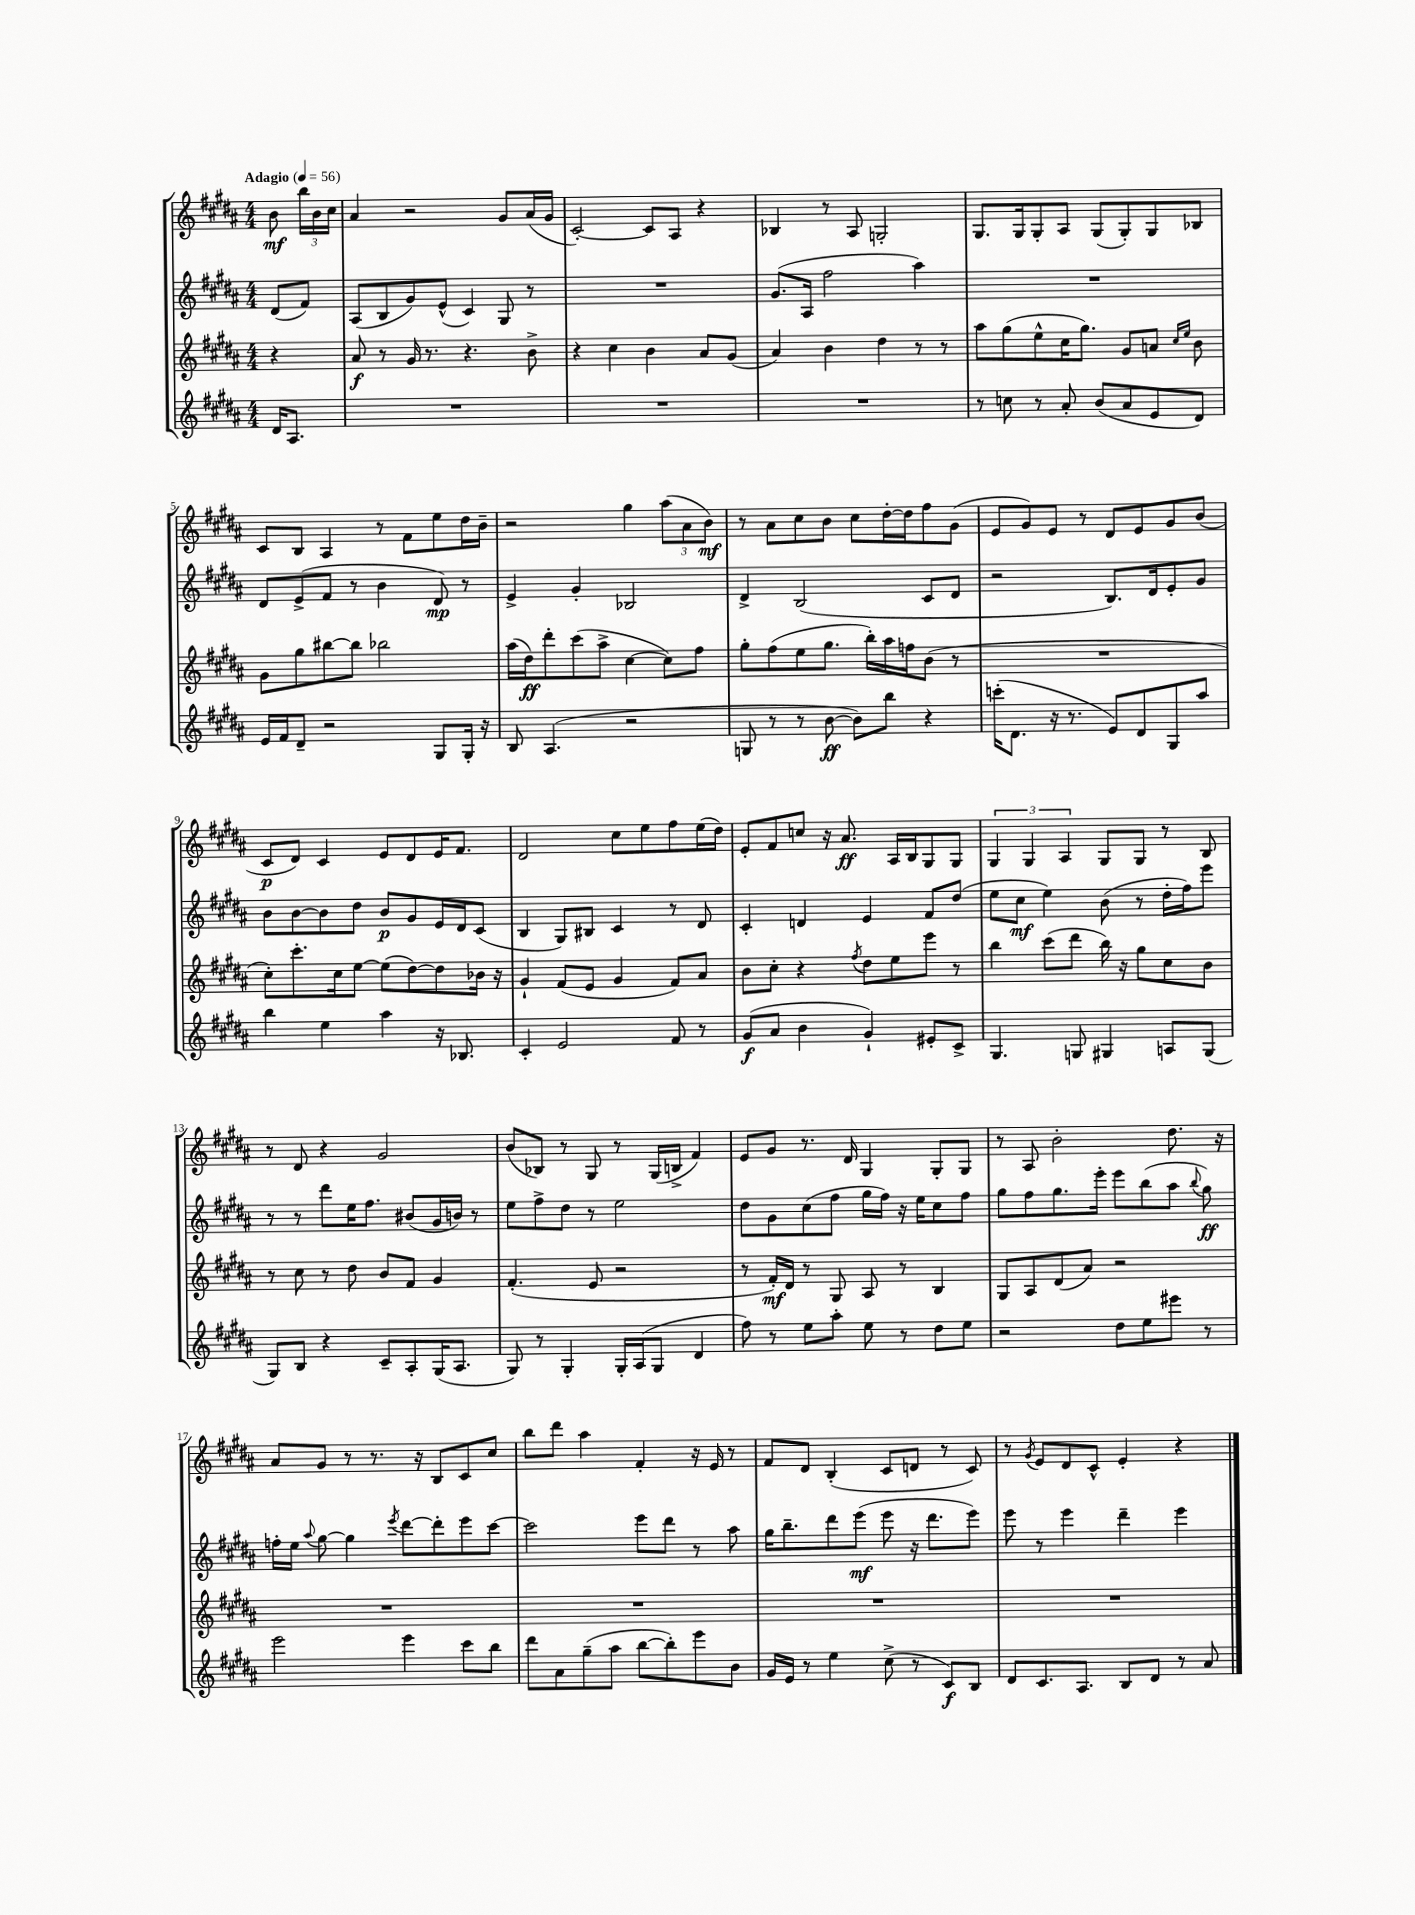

**kern	**kern	**kern	**kern
*staff4	*staff3	*staff2	*staff1
*clefG2	*clefG2	*clefG2	*clefG2
*k[f#c#g#d#a#]	*k[f#c#g#d#a#]	*k[f#c#g#d#a#]	*k[f#c#g#d#a#]
*M4/4	*M4/4	*M4/4	*M4/4
*MM56	*MM56	*MM56	*MM56
16d#	4r	(8d#	8b
8.A#	.	.	.
.	.	8f#)	24bb
.	.	.	24b
.	.	.	24cc#
=	=	=	=
1r	8a#	(8A#	4a#
.	8r	8B	.
.	16g#	8g#)	2r
.	8.r	.	.
.	.	(8e^^	.
.	4.r	4c#)	.
.	.	8G#	8g#
.	8b^	8r	(16a#
.	.	.	16g#
=	=	=	=
1r	4r	1r	[2c#')
.	4cc#	.	.
.	4b	.	8c#]
.	.	.	8A#
.	8a#	.	4r
.	(8g#	.	.
=	=	=	=
1r	4a#)	(8.g#	4B-
.	.	16A#	.
.	4b	2ff#	8r
.	.	.	8A#
.	4dd#	.	2G'
.	8r	4aa#)	.
.	8r	.	.
=	=	=	=
8r	8aa#	1r	8.G#
8cc	(8gg#	.	.
.	.	.	16G#
8r	8ee^^	.	8G#'
8a#'	16cc#	.	8A#
.	8.gg#)	.	.
(8b	.	.	(8G#
8a#	8g#	.	8G#')
8e	8a	.	8G#
.	16qqcc#	.	.
.	16qqee	.	.
8d#)	8b	.	8B-
=	=	=	=
16e	8g#	8d#	8c#
16f#	.	.	.
8d#~	8gg#	(8e^	8B
2r	[8bb#	8f#	4A#
.	8bb#]	8r	.
.	2bb-	4b	8r
.	.	.	8f#
8G#	.	8d#)	8ee
16G#'	.	8r	16dd#
16r	.	.	16b~
=	=	=	=
8B	(16aa#	4e^	2r
.	16dd#)	.	.
(4.A#	8ddd#'	.	.
.	(8ccc#	4g#'	.
.	8aa#^	.	.
2r	[4cc#	2B-	4gg#
.	8cc#])	.	(12aa#
.	.	.	12a#
.	8ff#	.	.
.	.	.	12b)
=	=	=	=
8G	8gg#'	4d#^	8r
8r	(8ff#	.	8a#
8r	8ee	(2B	8cc#
[8b	8.gg#	.	8b
8b])	.	.	8cc#
.	16bb')	.	.
8bb	16aa#	.	[16dd#'
.	16ff	.	16dd#]
4r	(8b	8c#	8ff#
.	8r	8d#	(8g#
=	=	=	=
(16ccc'	1r	2r	8e
8.d#	.	.	.
.	.	.	8g#)
16r	.	.	8e
8.r	.	.	.
.	.	.	8r
8e)	.	8.B)	8d#
8d#	.	.	8e
.	.	16d#	.
8G#	.	8e'	8g#
8aa#	.	8g#	(8b
=	=	=	=
4bb	8cc#')	8b	8c#
.	8.ccc#'	[8b	8d#)
4ee	.	8b]	4c#
.	16cc#	.	.
.	[8ee	8dd#	.
4aa#	(8ee]	8b	8e
.	[8dd#)	8g#	8d#
16r	8dd#]	16e	16e
8.B-	.	16d#	8.f#
.	16b-	(8c#	.
.	16r	.	.
=	=	=	=
4c#'	4g#`	4B	2d#
2e	(8f#	8G#)	.
.	8e	8B#	.
.	4g#	4c#	8cc#
.	.	.	8ee
8f#	8f#)	8r	8ff#
8r	8a#	8d#	(16ee
.	.	.	16dd#)
=	=	=	=
(8g#	8b	4c#'	8e'
8a#	8cc#'	.	8f#
4b	4r	4d	8cc
.	.	.	16r
.	.	.	8.a#
.	8qff#	.	.
4g#`)	8dd#	4e	.
.	8ee	.	16A#
.	.	.	16B
8e#'	8eee	8f#	8G#
8c#^	8r	(8dd#	8G#
=	=	=	=
4.G#	4bb	8ee	6G#
.	.	8cc#	.
.	.	.	6G#
.	(8ccc#	4ee)	.
.	.	.	6A#
8G	8ddd#	.	.
4G#	16bb)	(8b	8G#
.	16r	.	.
.	8gg#	8r	8G#
8A	8cc#	16dd#'	8r
.	.	16ff#)	.
(8G#	8b	8eee	8B
=	=	=	=
8G#)	8r	8r	8r
8B	8cc#	8r	8d#
4r	8r	8ddd#	4r
.	8dd#	16ee	.
.	.	8.ff#	.
8c#~	8b	.	2g#
8A#'	8f#	(8b#	.
(16G#	4g#	16g#	.
8.A#	.	16b)	.
.	.	8r	.
=	=	=	=
8G#)	(4.f#'	8ee	(8b
8r	.	8ff#^	8B-)
4G#'	.	8dd#	8r
.	8e	8r	8G#
16G#'	2r	2ee	8r
(16A#	.	.	.
8G#	.	.	(16G#
.	.	.	16B^
4d#	.	.	4f#)
=	=	=	=
8ff#)	8r	8dd#	8e
8r	16f#')	8g#	8g#
.	16d#	.	.
8ee	8r	(8cc#	8.r
8aa#'	8G#	8ff#	.
.	.	.	16d#
8ee	8A#	16gg#	4G#
.	.	16ff#)	.
8r	8r	16r	.
.	.	16ee	.
8dd#	4B	8cc#	8G#'
8ee	.	8ff#	8G#
=	=	=	=
2r	8G#	8gg#	8r
.	8A#	8ff#	8A#
.	(8d#	8.gg#	2b'
.	8a#)	.	.
.	.	16eee'	.
8dd#	2r	8eee	.
8ee	.	(8bb	.
8eee#	.	8aa#	8.dd#
.	.	8qqbb	.
8r	.	8gg#)	.
.	.	.	16r
=	=	=	=
2eee	1r	16ff'	8a#
.	.	16ee	.
.	.	8qqaa#	.
.	.	[8gg#	8g#
.	.	4gg#]	8r
.	.	.	8.r
.	.	8qeee	.
4eee	.	[8ddd#	.
.	.	.	16r
.	.	8ddd#']	8B
8ccc#	.	8eee	8c#
8bb	.	[8ccc#	8cc#
=	=	=	=
8ddd#	1r	2ccc#]	8bb
8a#	.	.	8ddd#
(8gg#~	.	.	4aa#
8aa#	.	.	.
[8bb	.	8eee	4f#'
8bb'])	.	8ddd#	.
8eee	.	8r	16r
.	.	.	16e
8b	.	8aa#	8r
=	=	=	=
16g#	1r	16gg#	8f#
16e	.	8.bb~	.
8r	.	.	8d#
4ee	.	8ddd#	(4B'
.	.	(8eee	.
(8cc#^	.	8eee	8c#
8r	.	16r	8d
.	.	8.ddd#	.
8c#)	.	.	8r
8B	.	8eee)	8c#)
=	=	=	=
8d#	1r	8eee	8r
.	.	.	8qg#
8.c#	.	8r	8e
.	.	4eee	8d#
8.A#	.	.	.
.	.	.	8c#^^
8B	.	4ddd#~	4e'
8d#	.	.	.
8r	.	4eee	4r
8a#	.	.	.
==	==	==	==
*-	*-	*-	*-
